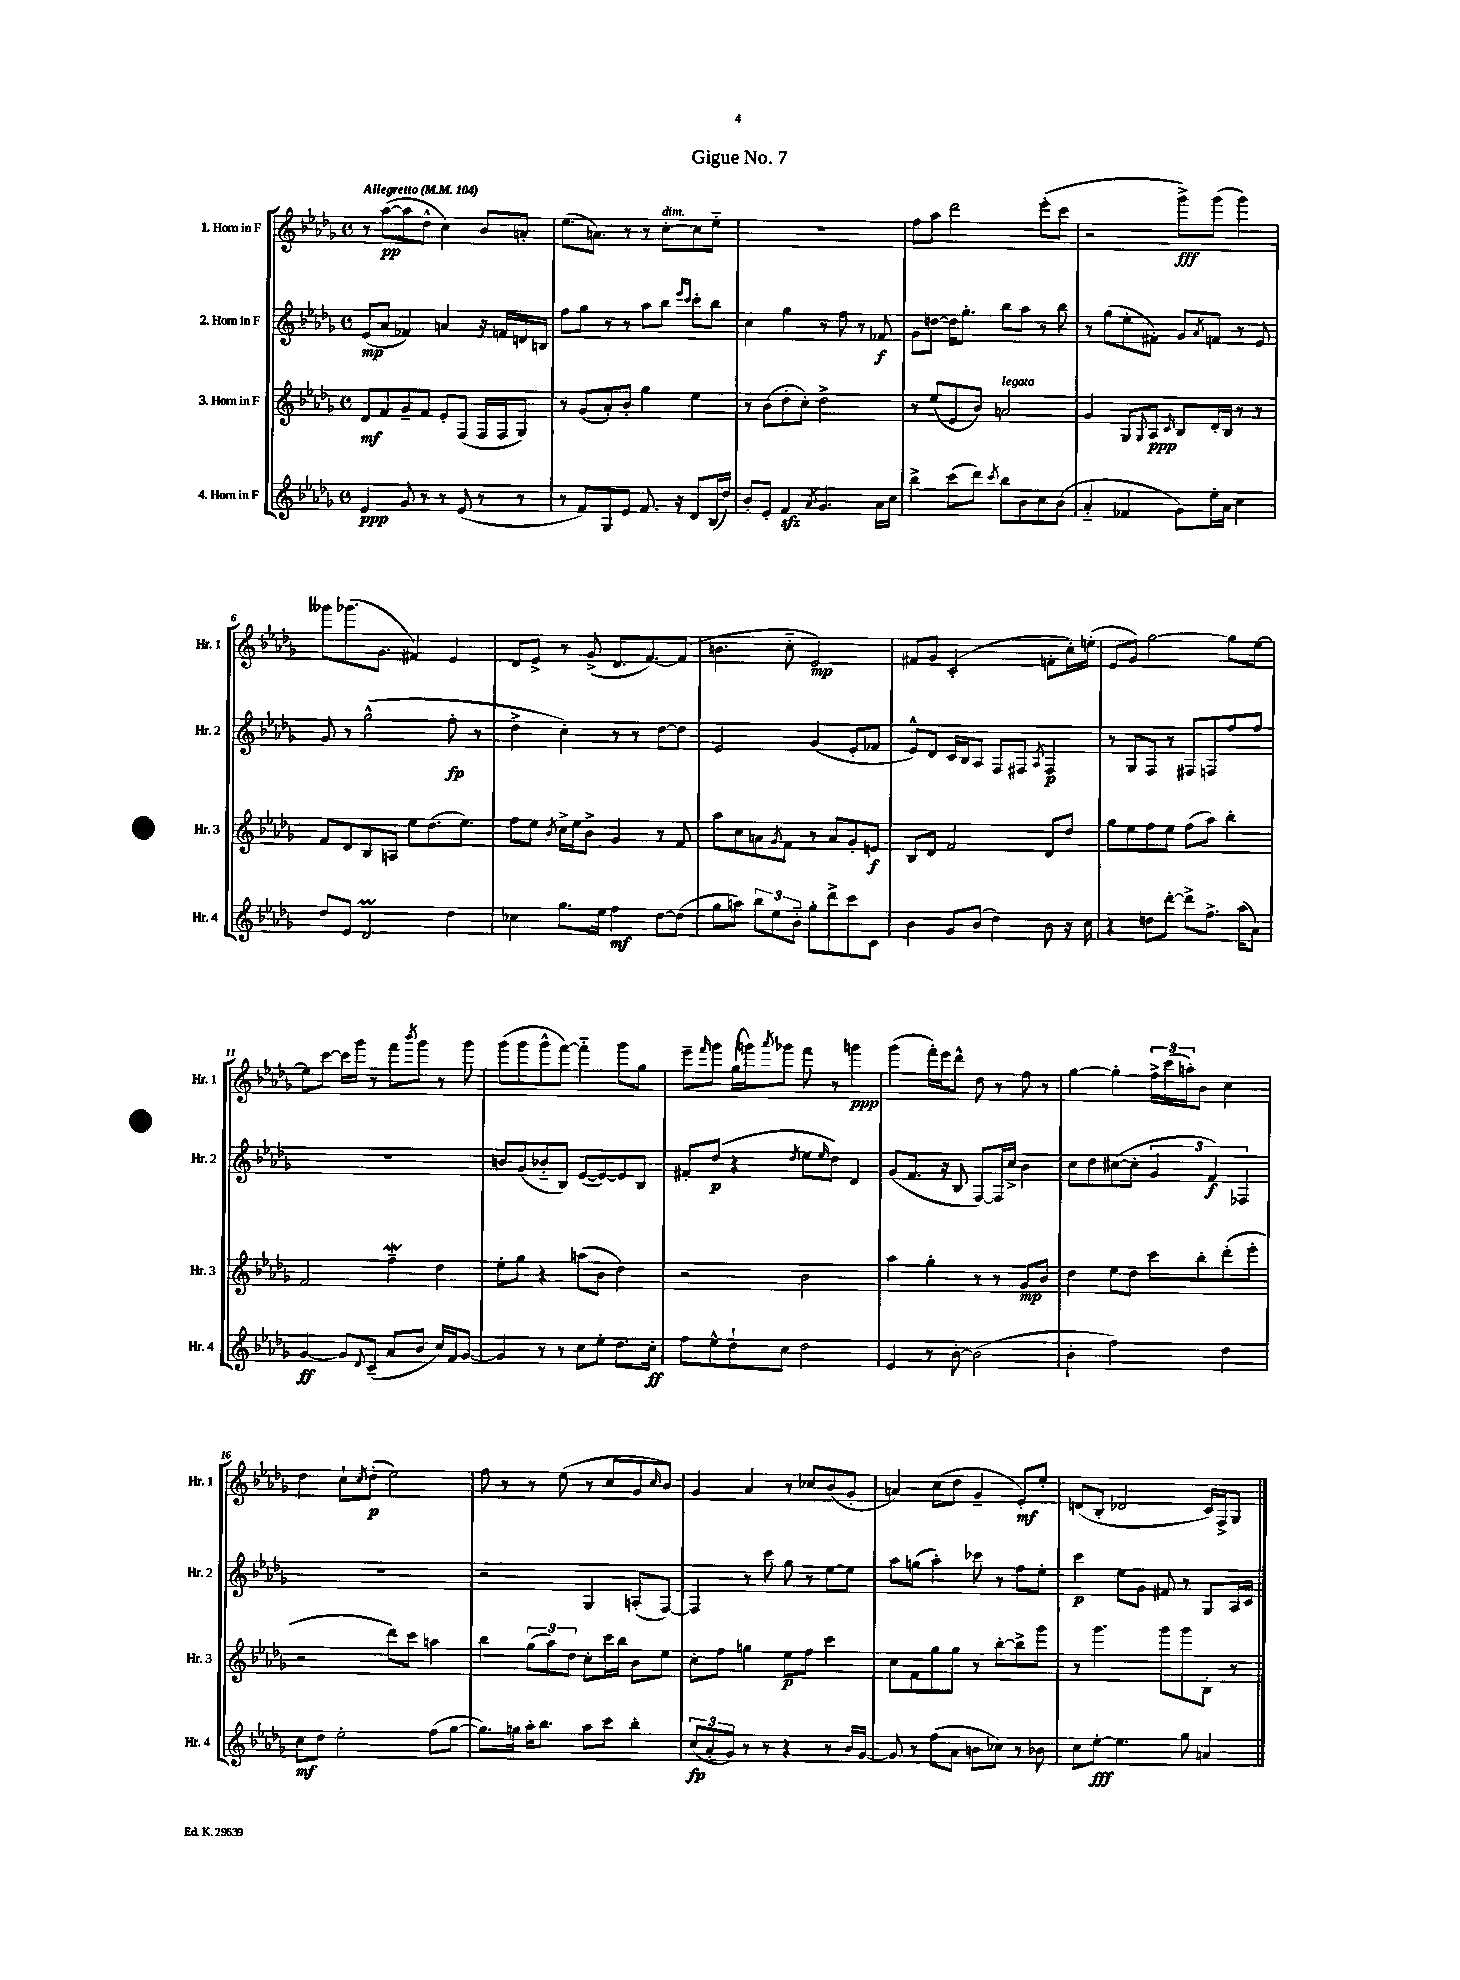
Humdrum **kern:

**kern	**kern	**kern	**kern
*staff4	*staff3	*staff2	*staff1
*clefG2	*clefG2	*clefG2	*clefG2
*k[b-e-a-d-g-]	*k[b-e-a-d-g-]	*k[b-e-a-d-g-]	*k[b-e-a-d-g-]
*M4/4	*M4/4	*M4/4	*M4/4
*met(c)	*met(c)	*met(c)	*met(c)
*MM104	*MM104	*MM104	*MM104
4e-/	8d-/L	(8e-/L	8r
.	8f/	8a-/J	([8aa-\L
8g-/	8g-~/	4f-/)	8aa-\]
8r	8f/J	.	8dd-^^\J
8r	8e-'/L	4a/	4cc\)
(8e-/	(8F/J	.	.
8r	16F/LL	16r	8b-/L
.	16F/J	16f/LL	.
8r	8G-/J)	16d/	8a'/J
.	.	16B/JJ	.
=	=	=	=
8r	8r	8ff\L	(8.ee-\L
8f/L)	(8g-/L	8gg-\J	.
.	.	.	8.a\J)
8G-/	8a-'/)	8r	.
8e-/J	8b-'/J	8r	8r
8.f/	4gg-\	8aa-\L	8r
.	.	8bb-\J	[8cc'\L
16r	.	.	.
.	.	16qqeee-/LL	.
.	.	16qqccc/JJ	.
8d-/L	4ee-\	8ccc'\L	8cc\]
(16B-/L	.	8bb-\J	8ee-'~\J
16dd-/JJ)	.	.	.
=	=	=	=
8b-'/L	8r	4cc\	1r
8e-'/J	(8b-\L	.	.
4f/	8dd-'\	4gg-\	.
.	8cc'\J)	.	.
8qa-/	.	.	.
4.g-/	2dd-^\	8r	.
.	.	8ff\	.
.	.	8r	.
16a-\LL	.	8f-/	.
16cc\JJ	.	.	.
=	=	=	=
4bb-^\	8r	8g-\L	8ff\L
.	(8ee-/L	[8dd\J	8aa-\J
(8ccc\L	8e-/	16dd\]LK	2ddd-\
.	.	8.gg-'\J	.
8ddd-\J)	8b-/J)	.	.
8qccc/	.	.	.
8bb-\L	2a/	8bb-\L	.
8b-\	.	8aa-\J	.
8cc\	.	8r	(8eee-'\L
(8b-\J	.	8bb-\	8ccc\J
=	=	=	=
4a-'~/	4g-/	8r	2r
.	.	(8gg-\L	.
4f-/	8G-/L	8ee-'\	.
.	8qqG-/	.	.
.	8A-/J	8f#'\J)	.
.	16qqc/	.	.
8g-\L)	8B-/L	8g-/L	8ggg-^\L)
.	.	8qa-/	.
16ee-'\L	16d-'/L	8f/J	(8ggg-\J
16a-\JJ	16B-/JJ	.	.
4cc\	8r	8r	4ggg-\)
.	8r	8e-/	.
=	=	=	=
8dd-/L	8f/L	8g-/	8ggg--\L
8e-/J	8d-/	8r	(8.ggg-\
2d-/	8B-/	(2gg-^^\	.
.	.	.	8.g-\J
.	8A/J	.	.
.	8ee-\L	.	4f#/)
.	(8.dd-\	.	.
4dd-\	.	8ff'\	4e-/
.	8.ee-\J)	.	.
.	.	8r	.
=	=	=	=
4cc-\	8ff\L	4dd-^\	8d-/L
.	8ee-\J	.	8e-^/J
.	8qb-/	.	.
8.gg-\L	16cc^\LL	4cc'\)	8r
.	16ee-\J	.	.
.	8b-^\J	.	(8g-^/
16ee-\Jk	.	.	.
4ff\	4g-/	8r	8.d-/L
.	.	8r	.
.	.	.	[8.f/)
[8dd-\L	8r	[8dd-\L	.
(8dd-\]J	8f/	8dd-\]J	(8f/]J
=	=	=	=
8gg-\L	8aa-\L	2e-/	4.b\
8aa\J)	8cc\	.	.
12bb-\L	8a\	.	.
12ee-\	.	.	.
.	8qg-/	.	.
.	8f\J	.	8cc'~\
12b-'~\J	.	.	.
8gg-'\L	8r	(4g-/	2e-/)
8ddd-^\	8a/L	.	.
8ccc\	8g-'/	8e-'/L	.
8c\J	8e/J	8f-/J	.
=	=	=	=
4b-\	8B-/L	8e-^^/L)	8f#/L
.	8d-/J	8d-/J	8g-/J
8g-/L	2f/	16c/LL	(2c'/
.	.	16B-/J	.
(8b-/J	.	8A-/J	.
4dd-\)	.	8F/L	.
.	.	8F#/J	.
.	.	8qA-/	.
8b-\	8d-/L	4F#/	8f'\L
16r	8dd-/J	.	16cc'\L)
16cc\	.	.	(16ee'\JJ
=	=	=	=
4r	8gg-\L	8r	8e-/L
.	8ee-\	8G-/L	8g-/J)
8dd\L	8ff\	8F/J	[2gg-\
[8ddd-'\J	8ee-\J	8r	.
8ddd-^\]L	(8ff\L	8F#/L	.
8.ff^\J	8aa-\J)	8F/	.
.	4bb-'\	8ff/	8gg-\]L
(16aa-\LK	.	.	.
8a-\J)	.	8ff/J	[8ee-\J
=	=	=	=
[4g-/	2f/	1r	8ee-\]L
.	.	.	[8ccc\J
8g-/]L	.	.	16ccc\]LL
.	.	.	16ggg-\JJ
8qqd-/	.	.	.
(8c~/J	.	.	8r
8a-/L	4ff~\	.	8fff\L
.	.	.	8qbbb-/
8b-/J	.	.	8ggg-\J
16cc/LL)	4dd-\	.	8r
16f/J	.	.	.
[8g-/J	.	.	8ggg-\
=	=	=	=
4g-/]	8ee-'\L	8b/L	(8ggg-\L
.	8gg-\J	(8g-/	8ggg-\
8r	4r	8b-'~/	8ggg-^^\
8r	.	8B-/J)	[8fff\J)
8cc\L	(8aa\L	([8e-/L	4fff'~\]
8ee-'\J	8b-\J	8e-/_)	.
8.dd-\L	4dd-\)	8e-/]	8ggg-\L
.	.	8B-/J	8gg-\J
16cc'\Jk	.	.	.
=	=	=	=
8ff\L	2r	8f#'/L	8eee-~\L
.	.	.	16qqfff/
8ee-^^\	.	(8dd-/J	8ggg-\J
8dd-`\	.	4r	(16gg-\LL
.	.	.	16ggg\J)
.	.	.	8qaaa-/
8cc\J	.	.	8ggg-\J
.	.	8qdd-/	.
2dd-\	2b-\	8ee-\L	8fff\
.	.	16qqee-/	.
.	.	8dd-\J)	8r
.	.	4d-/	4ggg\
=	=	=	=
4e-/	4aa-\	(8g-/L	(4ggg-\
.	.	8.f/J	.
8r	4gg-'\	.	16fff'\LL)
.	.	16r	16eee-\J
[8b-'\	.	8B-/	8ddd-^^\J
(2b-\]	8r	[8F/L)	8dd-\
.	8r	16F/]L	8r
.	.	16cc^/JJ	.
.	8g-/L	4b-\	8ff\
.	8b-/J	.	8r
=	=	=	=
4b-'\	4dd-\	8cc\L	[4gg-\
.	.	8dd-\	.
2ff\)	8ee-\L	([8cc#\	4gg-'\]
.	8dd-\J	8cc#'\]J	.
.	8ccc\L	6g-/	24ff^\LL
.	.	.	(24ccc\
.	.	.	24aa'\J)
.	8bb-'\	.	8b-\J
.	.	6f/)	.
4dd-\	(8ddd-'\	.	4cc\
.	.	6F-/	.
.	8eee-'\J	.	.
=	=	=	=
8cc\L	2r	1r	4dd-\
8dd-\J	.	.	.
2ee-'\	.	.	8cc`\L
.	.	.	8qcc/
.	.	.	(8dd-'\J
.	8ddd-\L)	.	2ee-\)
.	8ccc\J	.	.
(8ff\L	4aa\	.	.
[8gg-\J	.	.	.
=	=	=	=
8.gg-\]L)	4bb-\	2r	8ff\
.	.	.	8r
16gg\Jk	.	.	.
16aa-'\LK	(12gg-\L	.	8r
8.bb-\J	.	.	.
.	12aa-\)	.	.
.	.	.	(8ee-\
.	12dd-\J	.	.
8aa-\L	8cc'\L	4G-/	8r
8ccc\J	16ccc\L	.	8cc/L
.	16bb-\JJ	.	.
4bb-'\	8b-\L	(8A'/L	8g-/
.	.	.	16qqcc/
.	8ee-\J	[8F/J)	8b-/J)
=	=	=	=
(12cc/L	8cc'\L	4F/]	4g-/
12a-'/	.	.	.
.	8ff\J	.	.
12g-/J)	.	.	.
8r	4gg\	8r	4a-/
8r	.	8ccc\	.
4r	8ee-\L	8gg-\	8r
.	8ff\J	8r	8cc-/L
8r	4ccc\	[8ee-\L	(8b-/
16b-/LL	.	8ee-\]J	8g-'/J
[16g-/JJ	.	.	.
=	=	=	=
8g-/]	8cc\L	8aa-\L	4a/)
8r	8f\	(8gg\J	.
(8ff\L	8gg-\	4aa-'\)	(8cc\L
8a-\J	8gg-\J	.	8dd-\J
8b\L	8r	8ccc-\	4g-~/
8cc-\J)	[8bb-'\L	8r	.
8r	8bb-^\]	8ff\L	8e-'/L)
8b-\	8ggg-\J	8ee-'\J	8ee-'/J
=	=	=	=
8cc\L	8r	4ccc\	(8d/L
[8ee-'\J	4.ggg-\	.	8B-'/J
4.ee-\]	.	8ee-\L	2d-/
.	.	8g-\J	.
.	8ggg-\L	8f#/	.
8gg-\	8ggg-\	8r	.
4a/	8B-'\J	8G-/L	16c/LL)
.	.	.	16F^/J
.	8r	16A-/L	8G-/J
.	.	16c/JJ	.
==	==	==	==
*-	*-	*-	*-
